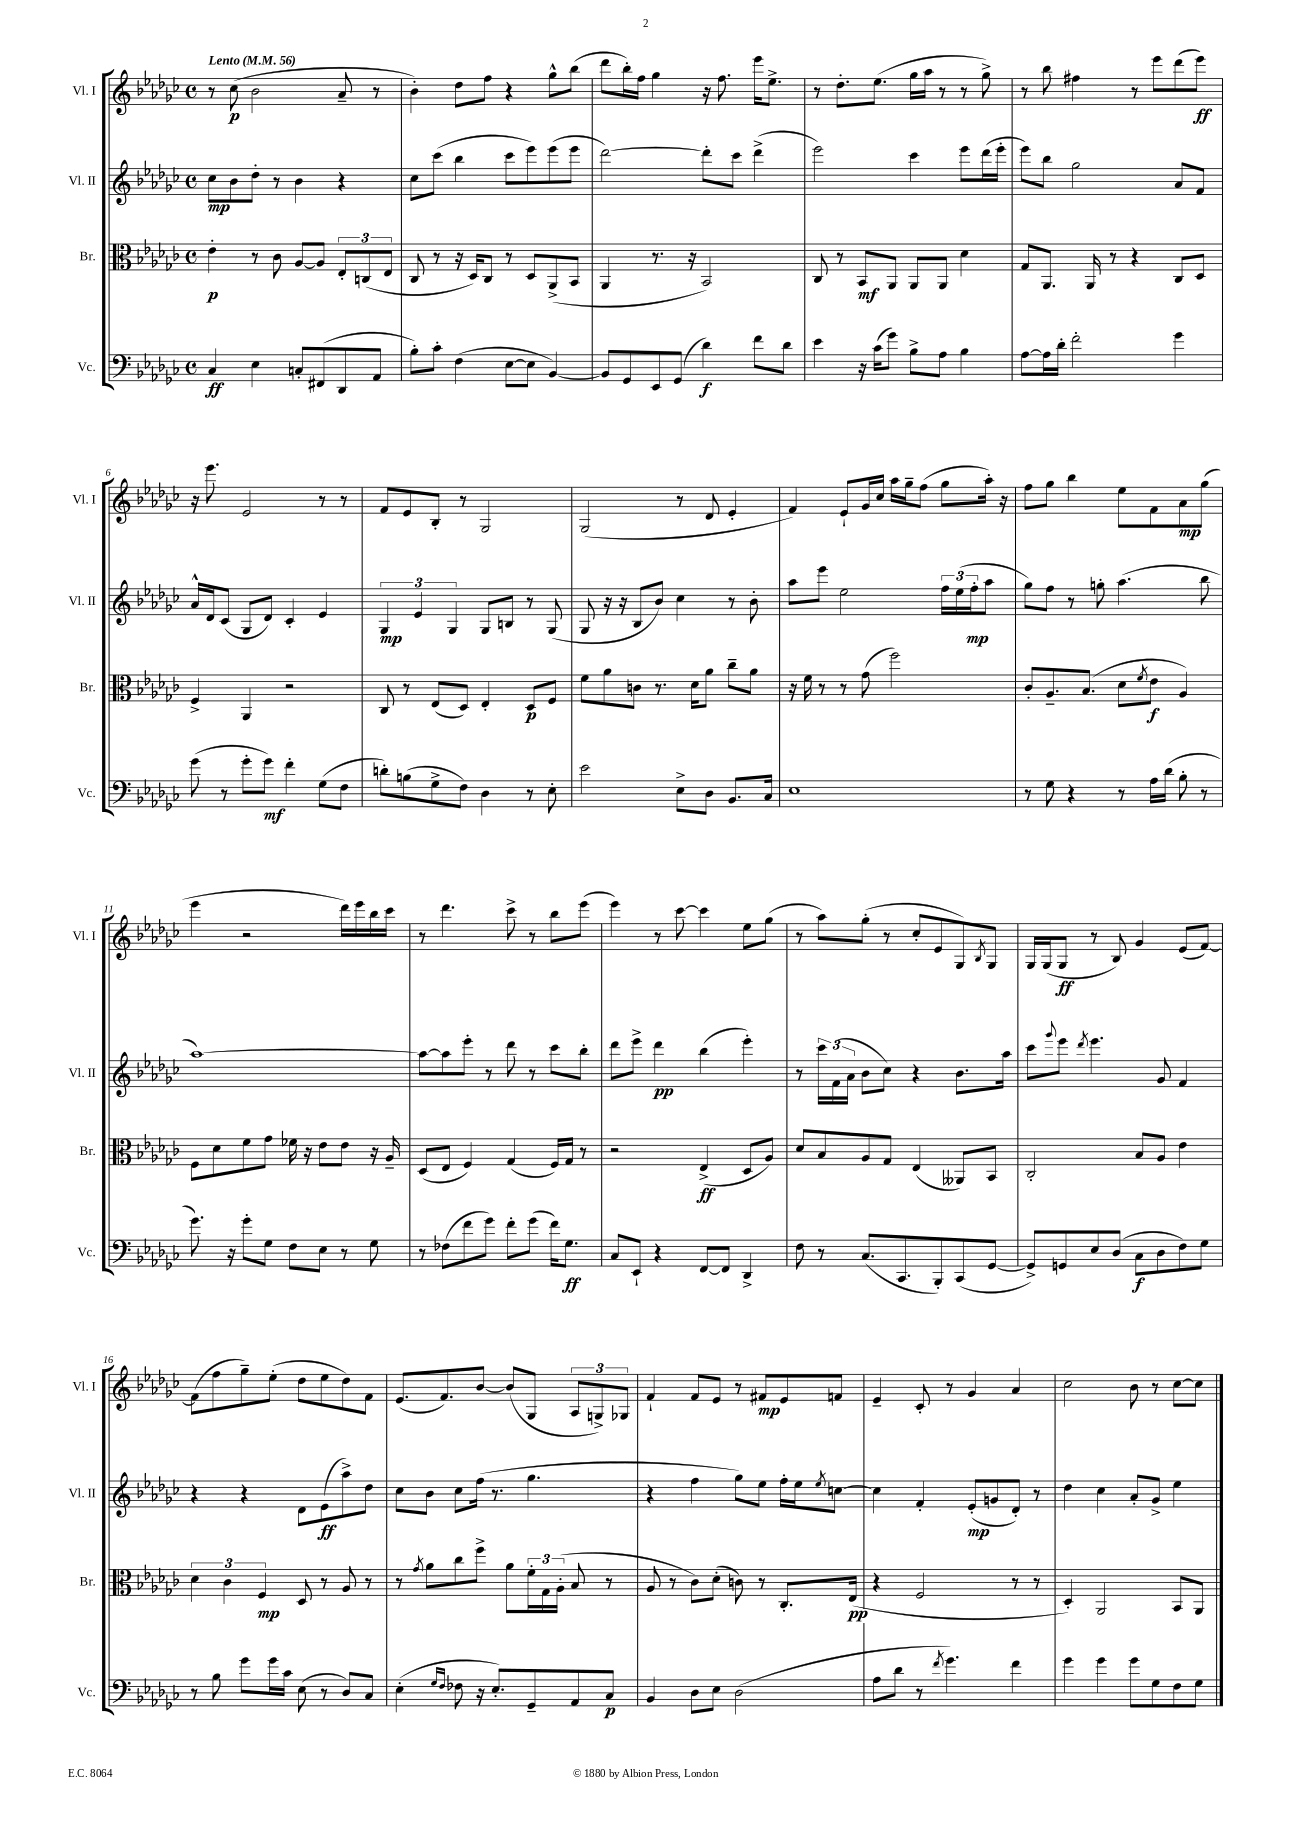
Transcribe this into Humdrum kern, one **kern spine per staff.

**kern	**dynam	**kern	**dynam	**kern	**dynam	**kern	**dynam
*part4	*part4	*part3	*part3	*part2	*part2	*part1	*part1
*staff4	*staff4	*staff3	*staff3	*staff2	*staff2	*staff1	*staff1
*I"Vc.	*	*I"Br.	*	*I"Vl. II	*	*I"Vl. I	*
*I'Vc.	*	*I'Br.	*	*I'Vl. II	*	*I'Vl. I	*
*clefF4	*	*clefC3	*	*clefG2	*	*clefG2	*
*k[b-e-a-d-g-c-]	*	*k[b-e-a-d-g-c-]	*	*k[b-e-a-d-g-c-]	*	*k[b-e-a-d-g-c-]	*
*M4/4	*	*M4/4	*	*M4/4	*	*M4/4	*
*met(c)	*	*met(c)	*	*met(c)	*	*met(c)	*
*MM56	*	*MM56	*	*MM56	*	*MM56	*
=1	=1	=1	=1	=1	=1	=1	=1
!	!	!	!	!	!	!LO:TX:a:B:t=Lento	!
4C-/	ff	4e-'\	p	8cc-\L	mp	8r	.
.	.	.	.	8b-\	.	(8cc-\	p
4E-\	.	8r	.	8dd-'\J	.	2b-\	.
.	.	8c-\	.	8r	.	.	.
8Cn'/L	.	[8A-/L	.	4b-\	.	.	.
(8FF#X/	.	8A-/J]	.	.	.	.	.
8DD-/	.	12E-'/L	.	4r	.	8a-~/	.
.	.	(12Cn/	.	.	.	.	.
8AA-/J	.	.	.	.	.	8r	.
.	.	12E-/J	.	.	.	.	.
=2	=2	=2	=2	=2	=2	=2	=2
8B-'\L)	.	8C-/	.	8cc-\L	.	4b-'\)	.
8c-'\J	.	8r	.	(8ccc-\J	.	.	.
(4F\	.	16r	.	4bb-\	.	8dd-\L	.
.	.	16D-/KL)	.	.	.	.	.
.	.	8C-/J	.	.	.	8ff\J	.
[8E-\L	.	8r	.	8ccc-\L	.	4r	.
8E-\J]	.	8D-/L	.	8eee-\)	.	.	.
[4BB-/)	.	(8AA-^/	.	(8eee-\	.	8gg-^^\L	.
.	.	8BB-/J	.	8eee-\J	.	(8bb-\J	.
=3	=3	=3	=3	=3	=3	=3	=3
8BB-/L]	.	4AA-/	.	[2ddd-\)	.	8ddd-\L	.
8GG-/	.	.	.	.	.	16bb-'\L)	.
.	.	.	.	.	.	16ff\JJ	.
8EE-/	.	8.r	.	.	.	4gg-\	.
(8GG-/J	.	.	.	.	.	.	.
.	.	16r	.	.	.	.	.
4d-\)	f	2BB-/)	.	8ddd-'\L]	.	16r	.
.	.	.	.	.	.	8.ff\	.
.	.	.	.	8ccc-\J	.	.	.
8f\L	.	.	.	(4ddd-^\	.	16eee-\KL	.
.	.	.	.	.	.	8.ee-^\J	.
8d-\J	.	.	.	.	.	.	.
=4	=4	=4	=4	=4	=4	=4	=4
4e-\	.	8C-/	.	2eee-\)	.	8r	.
.	.	8r	.	.	.	8.dd-'\L	.
16r	.	8BB-/L	mf	.	.	.	.
(16c-\KL	.	.	.	.	.	(8.ee-\J	.
8g-\J)	.	8AA-/J	.	.	.	.	.
8B-^\L	.	8AA-/L	.	4ccc-\	.	16gg-\LL	.
.	.	.	.	.	.	16aa-\JJ	.
8A-\J	.	8AA-/J	.	.	.	8r	.
4B-\	.	4d-\	.	8eee-\L	.	8r	.
.	.	.	.	(16ddd-\L	.	8gg-^\)	.
.	.	.	.	16eee-'\JJ	.	.	.
=5	=5	=5	=5	=5	=5	=5	=5
[8A-\L	.	8G-/L	.	8eee-\L)	.	8r	.
16A-\L]	.	8.AA-/J	.	8bb-\J	.	8bb-\	.
16d-'\JJ	.	.	.	.	.	.	.
2f'\	.	.	.	2gg-\	.	4ff#X\	.
.	.	16AA-/	.	.	.	.	.
.	.	8r	.	.	.	.	.
.	.	4r	.	.	.	8r	.
.	.	.	.	.	.	8eee-\L	.
4g-\	.	8C-/L	.	8a-/L	.	(8ddd-\	.
.	.	8D-/J	.	8f/J	.	8eee-\J)	ff
!!LO:LB:g=z
=6	=6	=6	=6	=6	=6	=6	=6
(8g-\	.	4F^/	.	16a-^^/LL	.	16r	.
.	.	.	.	16d-/J	.	8.eee-\	.
8r	.	.	.	(8c-/J	.	.	.
8g-'\L	.	4AA-/	.	8G-/L	.	2e-/	.
8g-\J)	mf	.	.	8d-/J)	.	.	.
4f'\	.	2r	.	4c-'/	.	.	.
(8G-\L	.	.	.	4e-/	.	8r	.
8F\J	.	.	.	.	.	8r	.
=7	=7	=7	=7	=7	=7	=7	=7
8dn'\L)	.	8C-/	.	6G-/	mp	8f/L	.
(8Bn\	.	8r	.	.	.	8e-/	.
.	.	.	.	6e-/	.	.	.
8G-^\	.	(8E-/L	.	.	.	8B-'/J	.
.	.	.	.	6G-/	.	.	.
8F\J)	.	8D-/J)	.	.	.	8r	.
4D-\	.	4E-'/	.	8G-/L	.	2G-/	.
.	.	.	.	8Bn/J	.	.	.
8r	.	8D-/L	p	8r	.	.	.
8E-'\	.	8F/J	.	(8G-/	.	.	.
=8	=8	=8	=8	=8	=8	=8	=8
2e-\	.	8f\L	.	8G-/	.	(2G-/	.
.	.	8a-\	.	16r	.	.	.
.	.	.	.	16r	.	.	.
.	.	8cn\J	.	8B-/L	.	.	.
.	.	8.r	.	8b-/J)	.	.	.
8E-^\L	.	.	.	4cc-\	.	8r	.
.	.	16d-\KL	.	.	.	.	.
8D-\J	.	8a-\J	.	.	.	8d-/	.
8.BB-/L	.	8cc-~\L	.	8r	.	4e-'/	.
.	.	8a-\J	.	8b-'\	.	.	.
16C-/Jk	.	.	.	.	.	.	.
=9	=9	=9	=9	=9	=9	=9	=9
1E-	.	16r	.	8aa-\L	.	4f/)	.
.	.	16f\	.	.	.	.	.
.	.	8r	.	8eee-\J	.	.	.
.	.	8r	.	2ee-\	.	8e-`/L	.
.	.	(8g-\	.	.	.	16g-/L	.
.	.	.	.	.	.	16cc-/JJ	.
.	.	2ff\)	.	.	.	16aa-\LL	.
.	.	.	.	.	.	16gg-~\J	.
.	.	.	.	.	.	(8ff\J	.
.	.	.	.	24ff\LL	.	8gg-\L	.
.	.	.	.	(24ee-\	.	.	.
.	.	.	.	24ff'\J	mp	.	.
.	.	.	.	8aa-\J	.	16aa-'\Jk)	.
.	.	.	.	.	.	16r	.
=10	=10	=10	=10	=10	=10	=10	=10
8r	.	8c-'/L	.	8gg-\L)	.	8ff\L	.
8G-\	.	8.A-~/	.	8ff\J	.	8gg-\J	.
4r	.	.	.	8r	.	4bb-\	.
.	.	(8.B-/J	.	.	.	.	.
.	.	.	.	8ggn'\	.	.	.
8r	.	8d-\L	.	(4.aa-\	.	8ee-\L	.
.	.	8qf/	.	.	.	.	.
16A-\LL	.	8e-\J	f	.	.	8f\	.
(16d-\JJ	.	.	.	.	.	.	.
8B-'\	.	4A-/)	.	.	.	8a-\	mp
8r	.	.	.	8bb-\	.	(8gg-\J	.
!!LO:LB:g=z
=11	=11	=11	=11	=11	=11	=11	=11
8.g-\)	.	8F\L	.	[1aa-)	.	4eee-\	.
.	.	8d-\	.	.	.	.	.
16r	.	.	.	.	.	.	.
8g-'\L	.	8f\	.	.	.	2r	.
8G-\J	.	8g-\J	.	.	.	.	.
8F\L	.	16f-X\	.	.	.	.	.
.	.	16r	.	.	.	.	.
8E-\J	.	8e-\L	.	.	.	.	.
8r	.	8e-\J	.	.	.	16ddd-\LL)	.
.	.	.	.	.	.	16eee-\	.
8G-\	.	16r	.	.	.	16bb-\	.
.	.	16A-~/	.	.	.	16ccc-\JJ	.
=12	=12	=12	=12	=12	=12	=12	=12
8r	.	(8D-/L	.	8aa-\L_	.	8r	.
(8F-X\L	.	8E-/J	.	8aa-\]	.	4.ddd-\	.
8f\	.	4F/)	.	8eee-'\J	.	.	.
8g-\J)	.	.	.	8r	.	.	.
8f'\L	.	(4G-/	.	8ddd-\	.	8ccc-^\	.
(8g-\J	.	.	.	8r	.	8r	.
16f\KL)	.	16F/LL)	.	8ccc-\L	.	8bb-\L	.
8.G-\J	ff	16G-/JJ	.	.	.	.	.
.	.	8r	.	8bb-'\J	.	(8eee-\J	.
=13	=13	=13	=13	=13	=13	=13	=13
8C-/L	.	2r	.	8ddd-\L	.	4eee-\)	.
8EE-`/J	.	.	.	8eee-^\J	.	.	.
4r	.	.	.	4ddd-\	pp	8r	.
.	.	.	.	.	.	[8ccc-\	.
[8FF/L	.	(4E-^/	ff	(4bb-\	.	4ccc-\]	.
8FF/J]	.	.	.	.	.	.	.
4DD-^/	.	8D-/L	.	4eee-'\)	.	8ee-\L	.
.	.	8A-/J)	.	.	.	(8gg-\J	.
=14	=14	=14	=14	=14	=14	=14	=14
8F\	.	8d-/L	.	8r	.	8r	.
8r	.	8B-/	.	24ccc-\LL	.	8aa-\L)	.
.	.	.	.	(24f\	.	.	.
.	.	.	.	24a-\JJ	.	.	.
(8.C-/L	.	8A-/	.	8b-\L	.	(8gg-'\J	.
.	.	8G-/J	.	8cc-\J)	.	8r	.
8.CC-/	.	.	.	.	.	.	.
.	.	(4E-/	.	4r	.	8cc-'/L	.
8BBB-'/)	.	.	.	.	.	8e-/	.
(8CC-/	.	8AA--X/L)	.	8.b-\L	.	8G-/)	.
.	.	.	.	.	.	8qB-/	.
[8GG-/J	.	8BB-/J	.	.	.	8G-/J	.
.	.	.	.	16aa-\Jk	.	.	.
=15	=15	=15	=15	=15	=15	=15	=15
8GG-^/L])	.	2C-'/	.	8ccc-\L	.	16G-/LL	.
.	.	.	.	.	.	(16G-/J	.
.	.	.	.	8qqggg-/	.	.	.
8GGn/	.	.	.	8eee-\J	.	8G-/J	ff
.	.	.	.	8qddd-/	.	.	.
8E-/	.	.	.	4.eee-\	.	8r	.
(8D-/J	.	.	.	.	.	8B-/)	.
8C-\L	f	8B-/L	.	.	.	4g-/	.
8D-\	.	8A-/J	.	8g-/	.	.	.
8F\)	.	4e-\	.	4f/	.	(8e-/L	.
8G-\J	.	.	.	.	.	[8f/J)	.
!!LO:LB:g=z
=16	=16	=16	=16	=16	=16	=16	=16
8r	.	6d-\	.	4r	.	(8f\L]	.
8B-\	.	.	.	.	.	8ff\	.
.	.	6c-\	.	.	.	.	.
8g-\L	.	.	.	4r	.	8gg-~\)	.
.	.	6F/	mp	.	.	.	.
16g-\L	.	.	.	.	.	(8ee-'\J	.
16c-\JJ	.	.	.	.	.	.	.
(8E-\	.	8D-/	.	8d-\L	.	8dd-\L	.
8r	.	8r	.	(8e-\	ff	8ee-\	.
8D-/L)	.	8A-/	.	8aa-^\)	.	8dd-\)	.
8C-/J	.	8r	.	8dd-\J	.	8f\J	.
=17	=17	=17	=17	=17	=17	=17	=17
(4E-'\	.	8r	.	8cc-\L	.	(8.e-/L	.
.	.	8qg-/	.	.	.	.	.
.	.	8a-\L	.	8b-\J	.	.	.
.	.	.	.	.	.	8.f/)	.
16qqG-/LL	.	.	.	.	.	.	.
16qqF/JJ	.	.	.	.	.	.	.
8F-X\	.	8cc-\	.	8cc-\L	.	.	.
16r	.	8ff^\J	.	(16ff\Jk	.	[8b-/J	.
8.E-'/L)	.	.	.	8.r	.	.	.
.	.	8a-\L	.	.	.	(8b-/L]	.
8GG-~/	.	24f'\L	.	4.gg-\	.	8G-/J	.
.	.	24G-\	.	.	.	.	.
.	.	(24A-'\JJ	.	.	.	.	.
8AA-/	.	8B-/	.	.	.	12A-/L	.
.	.	.	.	.	.	12Gn^/)	.
8C-/J	p	8r	.	.	.	.	.
.	.	.	.	.	.	12G-X/J	.
=18	=18	=18	=18	=18	=18	=18	=18
4BB-/	.	8A-/	.	4r	.	4f`/	.
.	.	8r	.	.	.	.	.
8D-\L	.	8c-\L)	.	4ff\	.	8f/L	.
8E-\J	.	(8d-'\J	.	.	.	8e-/J	.
(2D-\	.	8cn\)	.	8gg-\L)	.	8r	.
.	.	8r	.	8ee-\J	.	8f#X/L	mp
.	.	8.C-'/L	.	16ff'\LL	.	8e-/	.
.	.	.	.	16ee-\J	.	.	.
.	.	.	.	8qee-/	.	.	.
.	.	.	.	[8ccn\J	.	8fn/J	.
.	.	(16E-/Jk	pp	.	.	.	.
=19	=19	=19	=19	=19	=19	=19	=19
8A-\L	.	4r	.	4cc\]	.	4e-~/	.
8d-\J	.	.	.	.	.	.	.
8r	.	2F/	.	4f'/	.	8c-'/	.
8qf/	.	.	.	.	.	.	.
4.g-\)	.	.	.	.	.	8r	.
.	.	.	.	(8e-'/L	mp	4g-/	.
.	.	.	.	8gn/	.	.	.
4f\	.	8r	.	8d-'/J)	.	4a-/	.
.	.	8r	.	8r	.	.	.
=20	=20	=20	=20	=20	=20	=20	=20
4g-\	.	4D-'/)	.	4dd-\	.	2cc-\	.
4g-\	.	2AA-/	.	4cc-\	.	.	.
8g-\L	.	.	.	8a-'/L	.	8b-\	.
8G-\	.	.	.	8g-^/J	.	8r	.
8F\	.	8BB-/L	.	4ee-\	.	[8cc-\L	.
8G-\J	.	8AA-/J	.	.	.	8cc-\J]	.
==	==	==	==	==	==	==	==
*-	*-	*-	*-	*-	*-	*-	*-
